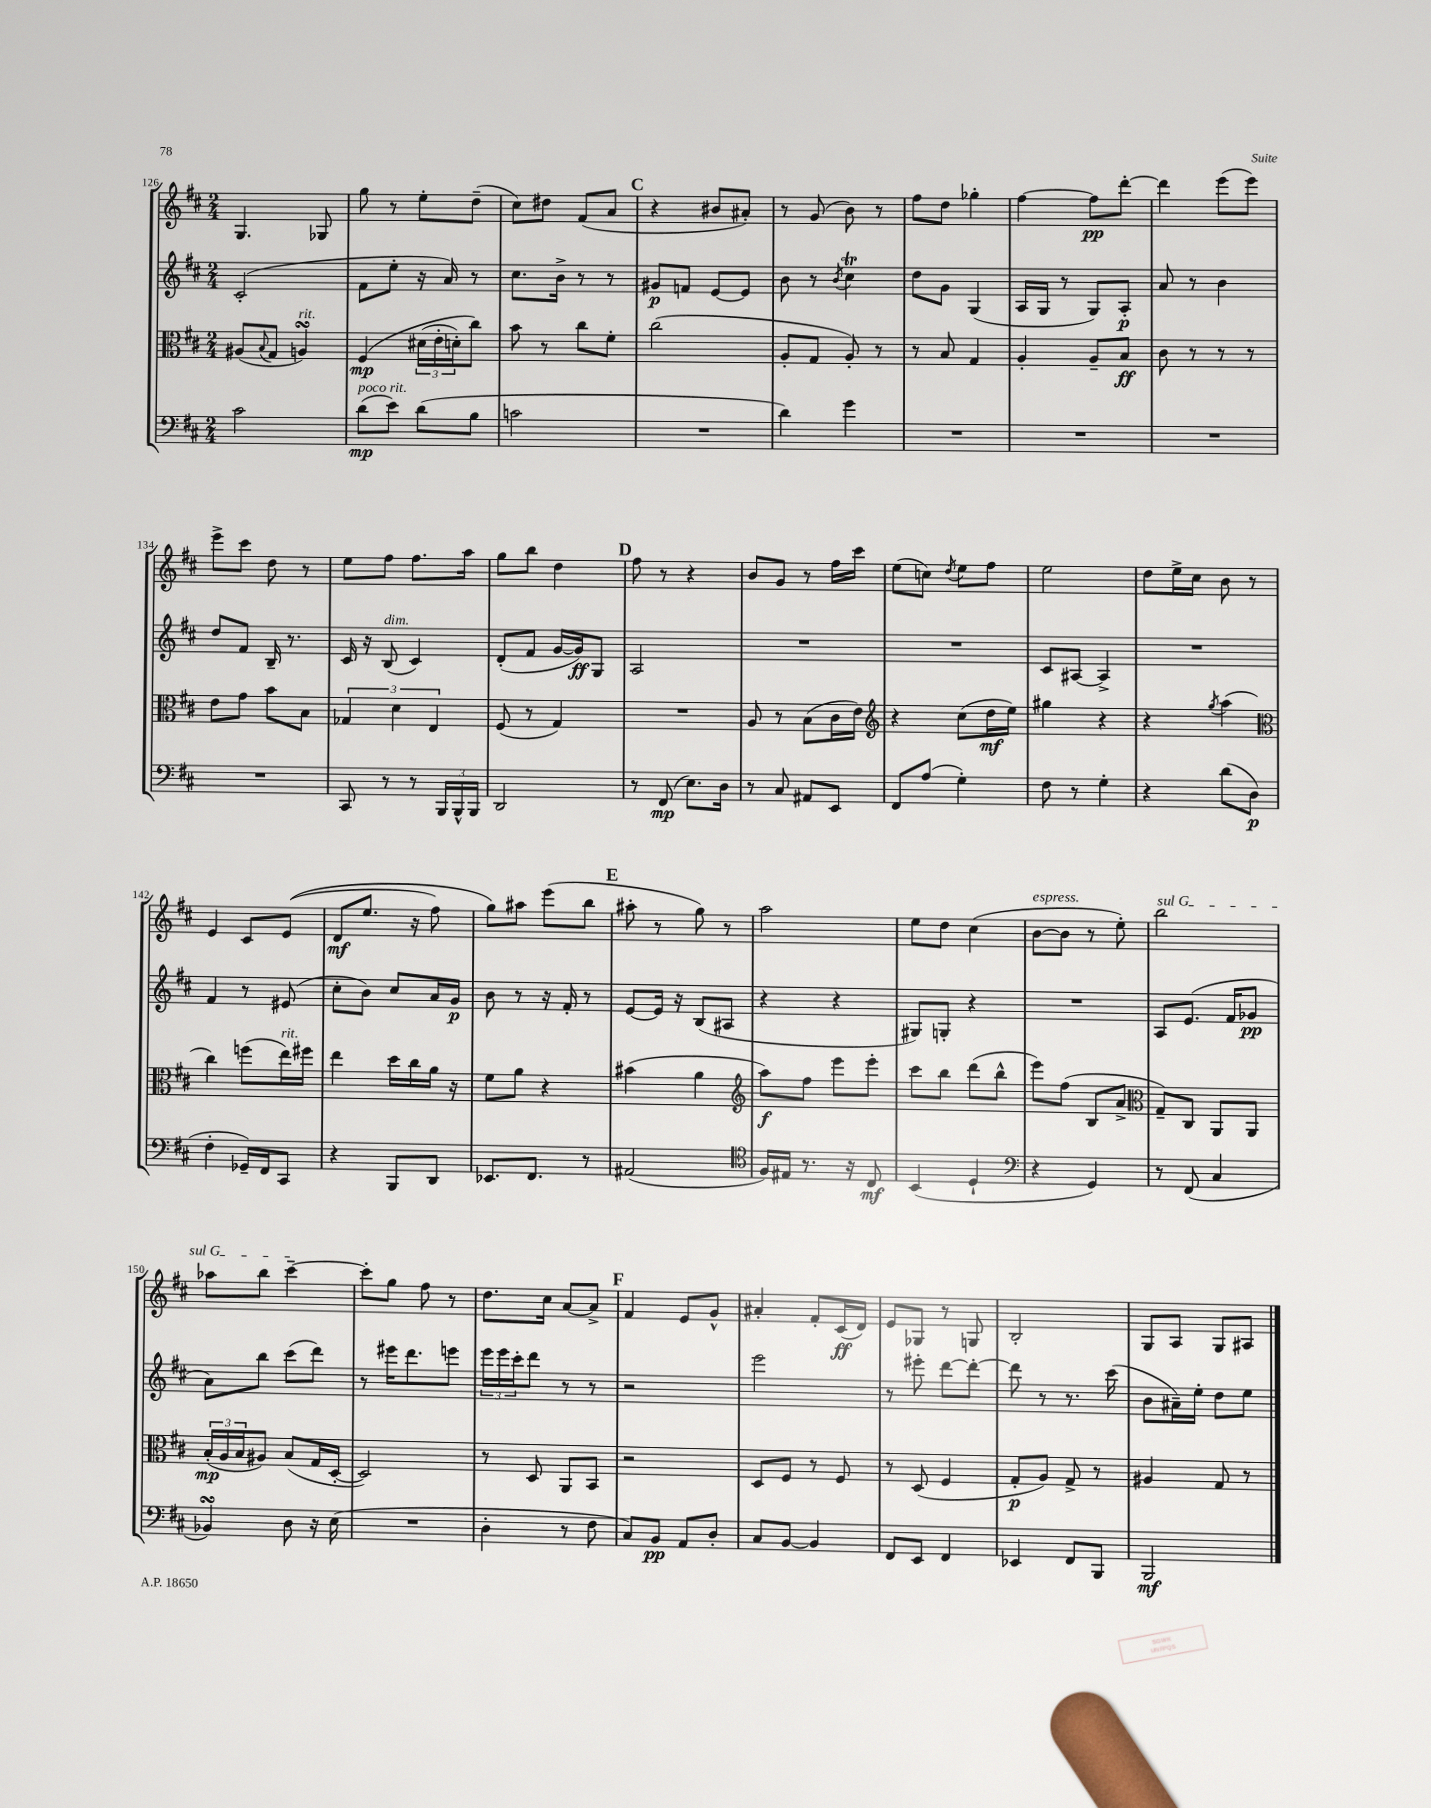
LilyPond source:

<<
\new StaffGroup <<
\new Staff = "s0" {
    \clef treble \key d \major \numericTimeSignature \time 2/4
    g4. ges8 |
    g''8 r8 e''8-. d''8--( |
    cis''8) dis''8 fis'8( a'8 |
    \mark \markup { \bold "C" } r4 bis'8 ais'8-.) |
    r8 g'8( b'8) r8 |
    fis''8 d''8 ges''4-. |
    fis''4~ fis''8\pp d'''8~-. |
    d'''4 e'''8( e'''8) |
    e'''8-> cis'''8 d''8 r8 |
    e''8 fis''8 fis''8. a''16 |
    g''8 b''8 d''4 |
    \mark \markup { \bold "D" } fis''8 r8 r4 |
    b'8 g'8 r8 fis''16 cis'''16 |
    e''8( c''8) \acciaccatura { d''8 } e''8 fis''8 |
    e''2 |
    d''8 e''16-> cis''16 b'8 r8 |
    e'4 cis'8 e'8(\( |
    d'8\mf e''8. r16 fis''8) |
    g''8\) ais''8 e'''8( b''8 |
    \mark \markup { \bold "E" } ais''8-. r8 g''8) r8 |
    a''2 |
    e''8 d''8 cis''4( |
    b'8~^\markup { \italic "espress." } b'8 r8 e''8-.) |
    \once \override TextSpanner.bound-details.left.text = \markup { \italic "sul G" } b''2\startTextSpan |
    aes''8 b''8 cis'''4~--\stopTextSpan |
    cis'''8-. g''8 fis''8 r8 |
    d''8. cis''16 a'8~ a'8-> |
    \mark \markup { \bold "F" } fis'4 e'8 g'8-^ |
    ais'4-. fis'8-. cis'16\ff( d'16) |
    e'8 ges8 r8 g8 |
    b2-. |
    g8 a8 g8 ais8 \bar "|." |
}
\new Staff = "s1" {
    \clef treble \key d \major \numericTimeSignature \time 2/4
    cis'2-.( |
    fis'8 e''8-. r16 a'16) r8 |
    cis''8. b'16-> r8 r8 |
    \mark \markup { \bold "C" } gis'8\p f'8 e'8~ e'8 |
    b'8 r8 \acciaccatura { b'8 } cis''4\trill |
    d''8 g'8 g4( |
    a16 g16 r8 g8) a8-.\p |
    a'8 r8 b'4 |
    d''8 fis'8 b16-- r8. |
    cis'16 r16 b8^\markup { \italic "dim." }( cis'4) |
    d'8-.( fis'8 g'16~ g'16\ff) g8 |
    \mark \markup { \bold "D" } a2 |
    R2 |
    R2 |
    cis'8 ais8~ ais4-> |
    R2 |
    fis'4 r8 eis'8( |
    cis''8-. b'8) cis''8 a'16 g'16\p |
    b'8 r8 r16 fis'16-. r8 |
    \mark \markup { \bold "E" } e'8~ e'16 r16 b8( ais8 |
    r4 r4 |
    gis8) g8-. r4 |
    R2 |
    a8 e'8.( fis'16 ges'8\pp |
    a'8) b''8 cis'''8( d'''8) |
    r8 eis'''16 d'''8. e'''8 |
    \tuplet 3/2 { e'''16 e'''16 cis'''16-. } d'''8 r8 r8 |
    \mark \markup { \bold "F" } r2 |
    e'''2 |
    r8 eis'''8-. d'''8~ d'''8~-. |
    d'''8 r8 r8. cis'''16( |
    b'8 ais'16--) e''16-. d''8 e''8 \bar "|." |
}
\new Staff = "s2" {
    \clef alto \key d \major \numericTimeSignature \time 2/4
    ais8( \appoggiatura { b8 } g8 a4\turn^\markup { \italic "rit." }) |
    fis4\mp\( \tuplet 3/2 { dis'16( e'16-. d'16-.) } cis''8\) |
    b'8 r8 cis''8 fis'8-. |
    \mark \markup { \bold "C" } cis''2( |
    a8-. g8 a8-.) r8 |
    r8 b8 g4 |
    a4-. a8-- b8\ff |
    cis'8 r8 r8 r8 |
    e'8 g'8 b'8 b8 |
    \tuplet 3/2 { ges4 d'4 e4 } |
    fis8( r8 g4) |
    \mark \markup { \bold "D" } R2 |
    a8 r8 b8( cis'16 e'16) |
    \clef treble r4 cis''8( d''16\mf e''16) |
    gis''4 r4 |
    r4 \acciaccatura { g''8 } a''4( |
    \clef alto cis''4) f''8( e''16^\markup { \italic "rit." }) fis''16 |
    e''4 d''16 cis''16 a'16 r16 |
    fis'8 a'8 r4 |
    \mark \markup { \bold "E" } bis'4( a'4 |
    \clef treble a''8\f) fis''8 e'''8 e'''8-. |
    cis'''8 b''8 d'''8( b''8-^ |
    e'''8) fis''8( b8 a'8-> |
    \clef alto g8--) cis8 a,8 a,8 |
    \tuplet 3/2 { b16-.\mp( a16 b16 } ais8) b8( g16 d16~-. |
    d2) |
    r8 d8 a,8 b,8 |
    \mark \markup { \bold "F" } r2 |
    d8 fis8 r8 fis8 |
    r8 d8( fis4 |
    g8-.\p a8) g8-> r8 |
    ais4 g8 r8 \bar "|." |
}
\new Staff = "s3" {
    \clef bass \key d \major \numericTimeSignature \time 2/4
    cis'2 |
    d'8\mp^\markup { \italic "poco rit." }( e'8) d'8( b8 |
    c'2 |
    \mark \markup { \bold "C" } R2 |
    d'4) g'4 |
    R2 |
    R2 |
    R2 |
    R2 |
    cis,8 r8 r8 \tuplet 3/2 { b,,16 b,,16-^ b,,16 } |
    d,2 |
    \mark \markup { \bold "D" } r8 fis,8\mp( e8.) d16 |
    r8 cis8 ais,8 e,8 |
    fis,8 a8( g4-.) |
    fis8 r8 g4-. |
    r4 d'8( d8\p |
    fis4-. ges,16--) fis,16 cis,8 |
    r4 b,,8 d,8 |
    ees,8. fis,8. r8 |
    \mark \markup { \bold "E" } ais,2( |
    \clef tenor fis16) eis16 r8. r16 cis8\mf |
    b,4( d4-! |
    \clef bass r4 g,4) |
    r8 fis,8( cis4 |
    bes,4\turn) d8 r16 e16( |
    R2 |
    d4-. r8 fis8 |
    \mark \markup { \bold "F" } cis8) b,8\pp a,8 d8-. |
    cis8 b,8~ b,4 |
    fis,8 e,8 fis,4 |
    ees,4 fis,8 b,,8 |
    b,,2\mf \bar "|." |
}
>>
>>
\layout { \context { \Score currentBarNumber = #126 } }
